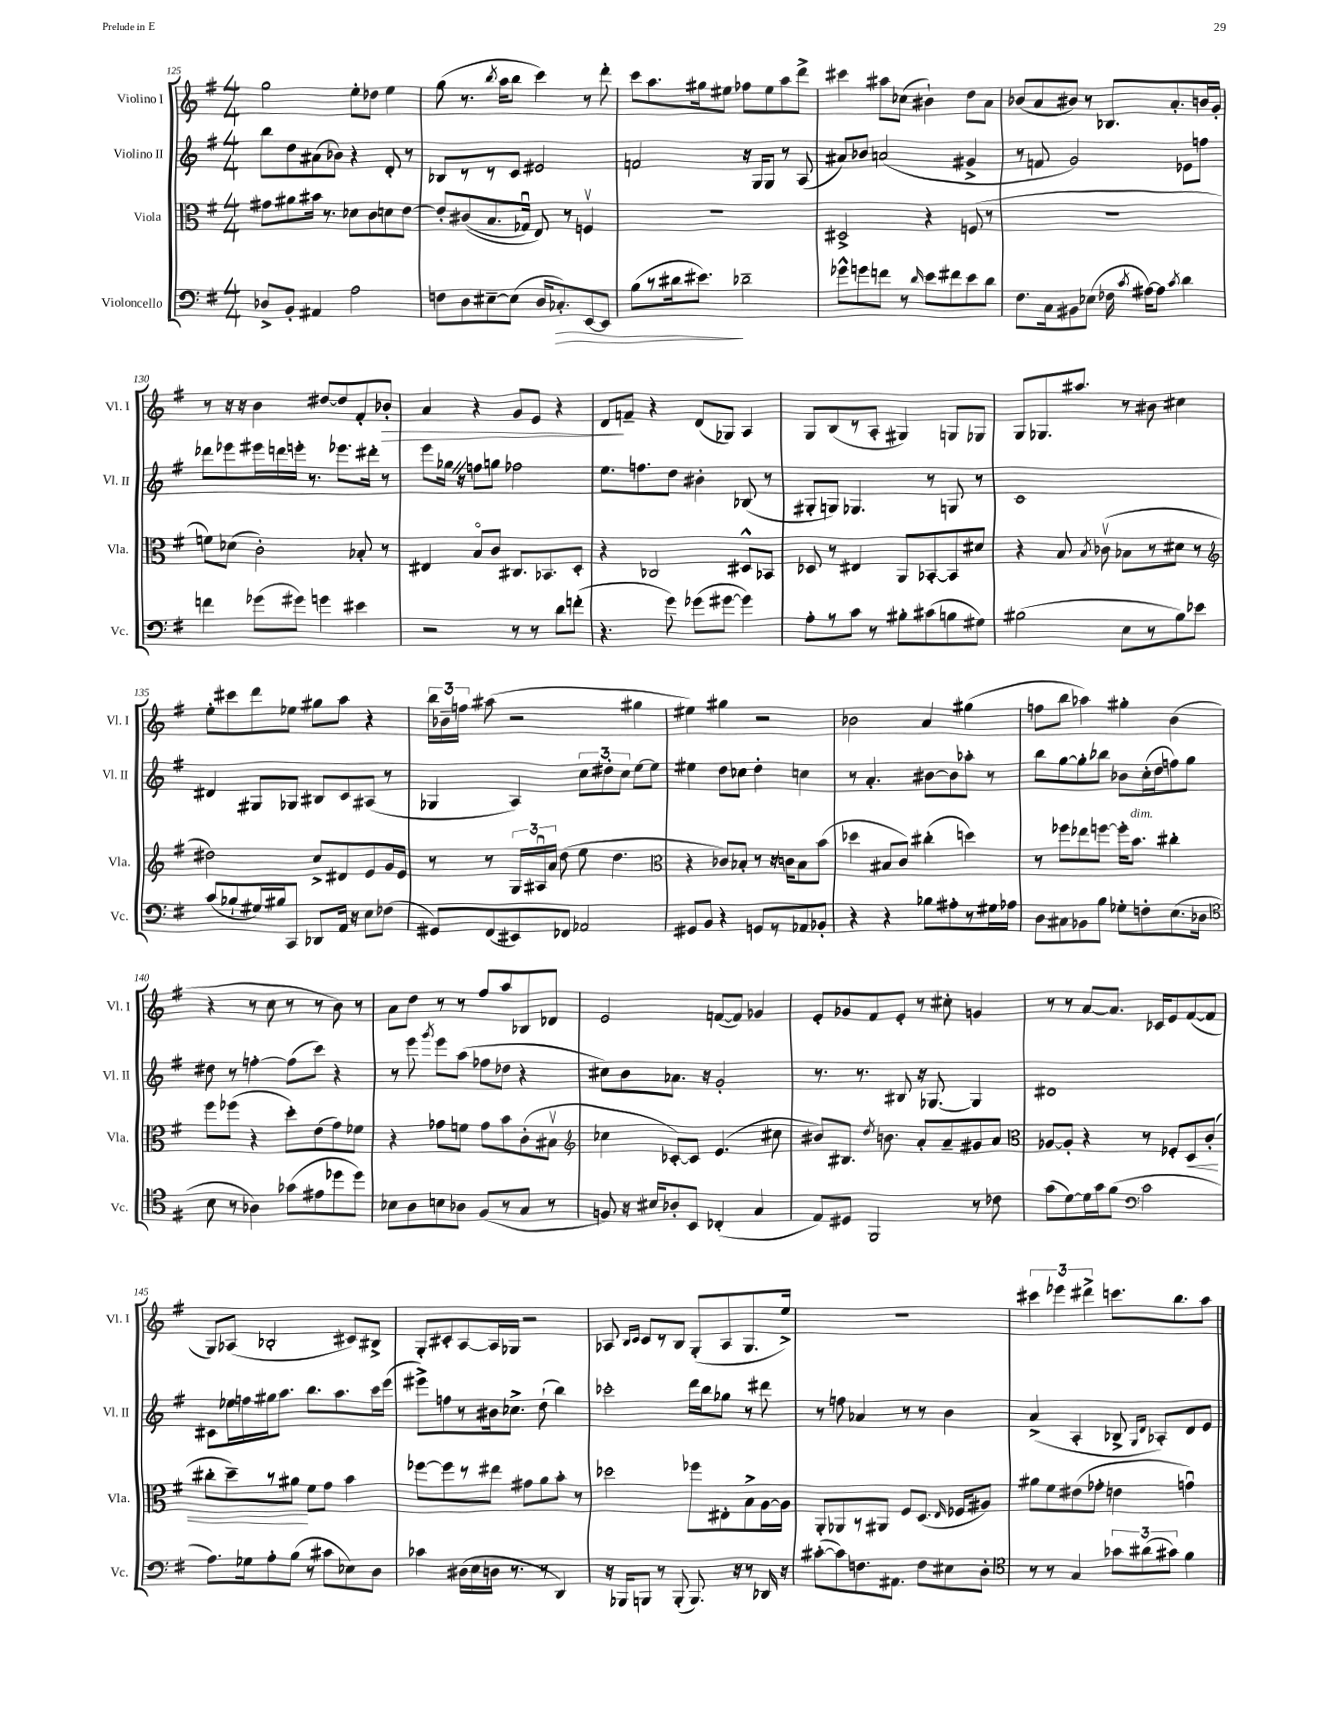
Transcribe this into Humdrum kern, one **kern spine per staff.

**kern	**dynam	**kern	**dynam	**kern	**kern	**dynam
*part4	*part4	*part3	*part3	*part2	*part1	*part1
*staff4	*staff4	*staff3	*staff3	*staff2	*staff1	*staff1
*I"Violoncello	*	*I"Viola	*	*I"Violino II	*I"Violino I	*
*I'Vc.	*	*I'Vla.	*	*I'Vl. II	*I'Vl. I	*
*clefF4	*	*clefC3	*	*clefG2	*clefG2	*
*k[f#]	*	*k[f#]	*	*k[f#]	*k[f#]	*
*M4/4	*	*M4/4	*	*M4/4	*M4/4	*
=125	=125	=125	=125	=125	=125	=125
8D-X^/L	.	8g#X\L	.	8bb\L	2gg\	.
8BB'/J	.	8a#X\	.	8dd\	.	.
4AA#X/	.	16b#X\Jk	.	(8a#X\	.	.
.	.	8.r	.	.	.	.
.	.	.	.	8b-X\J)	.	.
2A\	.	8d-X\L	.	4r	8ee'\L	.
.	.	8c\	.	.	8dd-X\J	.
.	.	8dn\	.	8d'/	4ee\	.
.	.	[8e\J	.	8r	.	.
=126	=126	=126	=126	=126	=126	=126
8Fn\L	.	8e'/L]	.	8B-X/L	(8gg\	.
8D\	.	((8c#X/	.	8r	8.r	.
[8E#X~\	.	8.B/	.	8r	.	.
.	.	.	.	.	8qbb/	.
.	.	.	.	.	16aa\KL	.
(8E#\J]	.	.	.	8c/J	8bb\J	.
.	.	16G-Xu/Jk)	.	.	.	.
16D/KL	.	8E/)	.	2e#X/	4ccc\)	.
!	!LO:HP:b	!	!	!	!	!
8.C-X'/)	>	.	.	.	.	.
.	.	8r	.	.	.	.
[8EE/	.	4Fnv/	.	.	8r	.
8EE/J]	.	.	.	.	8ddd'\	.
=127	=127	=127	=127	=127	=127	=127
(8B\L	.	1r	.	2fn/	8ccc\L	.
8r	.	.	.	.	8.aa\	.
16d#X\k	.	.	.	.	.	.
8.e#X\J)	.	.	.	.	16gg#X\k	.
.	.	.	.	.	8ee#X\J	.
2d-X~\	]	.	.	16r	8ff-X\L	.
.	.	.	.	16G/KL	.	.
.	.	.	.	8G/J	8ee#\	.
.	.	.	.	8r	8aa\	.
.	.	.	.	(8A/	8ddd^\J	.
=128	=128	=128	=128	=128	=128	=128
8g-X^^\L	.	2D#X^/	.	8a#X/L)	4ccc#X\	.
8gn\	.	.	.	8b-X/J	.	.
8fn\J	.	.	.	(2an/	8aa#X\L	.
8r	.	.	.	.	(8cc-X\J	.
16qqd/	.	.	.	.	.	.
8e\L	.	4r	.	.	4b#X`\)	.
8f#X\	.	.	.	.	.	.
8e\	.	(8Fn/	.	4g#X^/	8dd\L	.
8d\J	.	8r	.	.	8a\J	.
=129	=129	=129	=129	=129	=129	=129
8.F#\L	.	1r	.	8r	(8b-X/L	.
.	.	.	.	8fn/	8a/	.
16C\k	.	.	.	.	.	.
8BB#X\	.	.	.	2g/)	8b#X/J)	.
(8E-X\J	.	.	.	.	8r	.
16F-X\	.	.	.	.	8.B-X/L	.
8qc/	.	.	.	.	.	.
[16A#X\KL)	.	.	.	.	.	.
8A#\J]	.	.	.	.	.	.
.	.	.	.	.	8.a'/	.
8qc/	.	.	.	.	.	.
4d\	.	.	.	8e-X\L	.	.
.	.	.	.	8ffn\J	16bn/L	.
.	.	.	.	.	16g'/JJ	.
!!LO:LB:g=z
=130	=130	=130	=130	=130	=130	=130
4fn\	.	8fn\L)	.	8ddd-X\L	8r	.
.	.	(8d-X\J	.	8eee-X\	16r	.
.	.	.	.	.	16r	.
(8g-X\L	.	2c'\)	.	16eee#X\L	4b\	.
.	.	.	.	16dddn\	.	.
8g#X\J)	.	.	.	16eeen'\JJ	.	.
.	.	.	.	8.r	.	.
4gn\	.	.	.	.	[8dd#X/L	.
.	.	.	.	8.eee-X\L	8dd#/]	.
4e#X\	.	8B-X'/	.	.	8f#'/	.
.	.	.	.	16ddd#X'\Jk	.	.
!	!	!	!	!	!	!LO:HP:b
.	.	8r	.	8r	8b-X'/J	>
=131	=131	=131	=131	=131	=131	=131
2r	.	4E#X/	.	8eee\L	4a/	.
.	.	.	.	16gg-XZ\Jk	.	.
.	.	.	.	16r	.	.
.	.	8B/L	.	8ffn\L	4r	.
.	.	8c/J	.	8ggn\J	.	.
8r	.	8.C#X/L	.	2ff-X\	8g/L	.
8r	.	.	.	.	8e/J	.
.	.	8.BB-X/	.	.	.	.
8d\L	.	.	.	.	4r	.
(8fn'\J	.	8D'/J	.	.	.	.
=132	=132	=132	=132	=132	=132	=132
4.r	.	4r	.	8.ee\L	8d/L	.
.	.	.	.	.	8fn~/J	]
.	.	.	.	8.ffn\	.	.
.	.	2C-X/	.	.	4r	.
8g\)	.	.	.	8dd\J	.	.
(8g-X\L	.	.	.	4b#X'\	(8d/L	.
[8g#X\J	.	.	.	.	8G-X/J)	.
4g#\])	.	8D#X^^/L	.	(8B-X/	4A/	.
.	.	8BB-X/J	.	8r	.	.
=133	=133	=133	=133	=133	=133	=133
8A'\L	.	8D-X/	.	8G#X'/L	8G/L	.
8r	.	8r	.	8Gn/J)	(8B/	.
8c\J	.	4E#X/	.	4.G-X/	8r	.
8r	.	.	.	.	8A'/J	.
8B#X'\L	.	8AA/L	.	.	4G#X/)	.
(8c#X\	.	[8BB-X'/	.	8r	.	.
8Bn\	.	8BB-/]	.	8Gn/	8Gn/L	.
8G#X\J)	.	8d#X/J	.	8r	8G-X/J	.
=134	=134	=134	=134	=134	=134	=134
(2B#X\	.	4r	.	1c	8G/L	.
.	.	.	.	.	8.G-X/	.
.	.	8B/	.	.	.	.
.	.	.	.	.	8.aa#X/J	.
.	.	8qB/	.	.	.	.
.	.	(8c-Xv\	.	.	.	.
8E\L	.	8B-X\L	.	.	8r	.
8r	.	8r	.	.	8b#X\	.
8B#\)	.	8d#X\J	.	.	4cc#X\	.
8e-X\J	.	8r	.	.	.	.
!!LO:LB:g=z
=135	=135	=135	=135	=135	=135	=135
*	*	*clefG2	*	*	*	*
(8c/L	.	2dd#X\)	.	4d#X/	8ee'\L	.
8B-X`/	.	.	.	.	8ccc#X\	.
16G#X/L)	.	.	.	8G#X/L	8ddd\	.
16B#X/J	.	.	.	.	.	.
8CC/J	.	.	.	8G-X/J	8ee-X\J	.
8DD-X/L	.	8cc^/L	.	8B#X/L	8gg#X\L	.
16AA/Jk	.	8d#X/	.	8c/	8aa\J	.
16r	.	.	.	.	.	.
8E\L	.	8e/	.	(8A#X/J	4r	.
(8F-X\J	.	16g/L	.	8r	.	.
.	.	16e/JJ	.	.	.	.
=136	=136	=136	=136	=136	=136	=136
8GG#X/L)	.	8r	.	4G-X/	24bb\LL	.
.	.	.	.	.	24b-X~\	.
.	.	.	.	.	24ffn\JJ	.
(8FF#/	.	8r	.	.	(8aa#X\	.
8EE#X/)	.	24G/LL	.	4A/)	2r	.
.	.	24A#Xu/	.	.	.	.
.	.	24a/JJ	.	.	.	.
8FF-X/J	.	(8dd\	.	.	.	.
2AA-X/	.	8ee\	.	12cc\L	.	.
.	.	.	.	12dd#X'\	.	.
.	.	4.dd\	.	.	.	.
.	.	.	.	12cc\J	.	.
.	.	.	.	[8ee\L	4gg#X\	.
.	.	.	.	8ee\J]	.	.
=137	=137	=137	=137	=137	=137	=137
*	*	*clefC3	*	*	*	*
8GG#X/L	.	4r	.	4ee#X\	4ee#X\)	.
8BB/J	.	.	.	.	.	.
4r	.	8c-X/L)	.	8dd\L	4gg#X\	.
.	.	8B-X'/J	.	8cc-X\J	.	.
8GGn/L	.	8r	.	4dd'\	2r	.
8r	.	16r	.	.	.	.
.	.	16cn\KL	.	.	.	.
8AA-X/	.	8B-\	.	4ccn\	.	.
8BB-X'/J	.	(8b\J	.	.	.	.
=138	=138	=138	=138	=138	=138	=138
4r	.	4dd-X\	.	8r	2b-X\	.
.	.	.	.	4.a'/	.	.
4r	.	8B#X/L	.	.	.	.
.	.	8c/J)	.	.	.	.
8B-X\L	.	(4cc#X'\	.	[8b#X\L	4a/	.
8A#X'\	.	.	.	8b#\]	.	.
8r	.	4ddn\)	.	8aa-X'\J	(4gg#X\	.
16G#X\L	.	.	.	8r	.	.
16A-X\JJ	.	.	.	.	.	.
=139	=139	=139	=139	=139	=139	=139
8D\L	.	8r	.	8bb\L	8ffn\L	.
8C#X\	.	8ff-X\L	.	[8gg\	8bb\J	.
8BB-X\	.	8ee-X\	.	8gg'\]	4aa-X\)	.
8B\J	.	[8ffn\J	.	8bb-X\J	.	.
8G-X'\L	.	16ff'\KL]	.	8b-X\L	4gg#X'\	.
!	!	!LO:TX:a:i:t=dim.	!	!	!	!
.	.	8.b\J	.	.	.	.
8Fn'\	.	.	.	(16cc'\L	.	.
.	.	.	.	16dd\J	.	.
(8.E\	.	4cc#X'\	.	8ffn\)	(4b\	.
.	.	.	.	8gg\J	.	.
16D-X\Jk	.	.	.	.	.	.
!!LO:LB:g=z
=140	=140	=140	=140	=140	=140	=140
*clefC4	*	*	*	*	*	*
8B\	.	8ff#\L	.	8dd#X\	4r	.
8r	.	(8ff-X\J	.	8r	.	.
4A-X\)	.	4r	.	[4ffn'\	8r	.
.	.	.	.	.	8cc\	.
(8g-X\L	.	8dd'\L)	.	(8ff\L]	8r	.
8e#X\	.	(8e\	.	8ccc\J)	8r	.
8dd-X\	.	8g\)	.	4r	8b\)	.
8dd-\J)	.	8f-X\J	.	.	8r	.
=141	=141	=141	=141	=141	=141	=141
8B-X\L	.	4r	.	8r	8a\L	.
8A\	.	.	.	8eee\	8dd\J	.
.	.	.	.	8qggg/	.	.
8Bn\	.	8g-X\L	.	8eee\L	8r	.
8A-X\J	.	8fn\J	.	(8aa\J	8r	.
(8F#/L	.	8g-\L	.	8ff-X\L	8ff#/L	.
8r	.	8b\	.	8dd-X\J	8aa/	.
8G/J	.	(8c'\	.	4r	8B-X/	.
8r	.	8B#Xv\J	.	.	8d-X/J	.
=142	=142	=142	=142	=142	=142	=142
*	*	*clefG2	*	*	*	*
8Fn/)	.	4cc-X\	.	8cc#X\L)	2e/	.
16r	.	.	.	8b\	.	.
16B#X/KL	.	.	.	.	.	.
8A-X'/	.	[8c-X'/L)	.	8.a-X\J	.	.
8BB/J	.	8c-/J]	.	.	.	.
.	.	.	.	16r	.	.
(4C-X'/	.	(4.e/	.	2g'/	([8fn/L	.
.	.	.	.	.	8f/J])	.
4G/	.	.	.	.	4g-X/	.
.	.	8cc#X\	.	.	.	.
=143	=143	=143	=143	=143	=143	=143
8E/L)	.	8b#X/L)	.	8.r	8e'/L	.
8D#X/J	.	8.B#X/J	.	.	8g-X/	.
.	.	.	.	8.r	.	.
2FF#/	.	.	.	.	8f#/	.
.	.	8qdd/	.	.	.	.
.	.	8.bn\	.	.	.	.
.	.	.	.	8B#X/	8e'/J	.
.	.	8a'/L	.	16r	8r	.
.	.	.	.	[8.G-X/	.	.
.	.	8a~/	.	.	8cc#X'\	.
8r	.	8g#X/	.	4G-/]	4gn/	.
8c-X\	.	8a/J	.	.	.	.
=144	=144	=144	=144	=144	=144	=144
*	*	*clefC3	*	*	*	*
(8g\L	.	[8A-X/L	.	1d#X	8r	.
[8d\)	.	8A-'/J]	.	.	8r	.
16d\L]	.	4r	.	.	[8a/L	.
16g\J	.	.	.	.	.	.
(8f#\J	.	.	.	.	8.a/J]	.
*clefF4	*	*	*	*	*	*
2c\	.	8r	.	.	.	.
.	.	.	.	.	16c-X/KL	.
.	.	8F-X'/L	.	.	8e/	.
!	!	!	!LO:HP:b	!	!	!
.	.	8D/	<	.	([8f#/	.
.	.	(8c'/J	.	.	8f#/J]	.
!!LO:LB:g=z
=145	=145	=145	=145	=145	=145	=145
8.A\L)	.	8cc#X'\L	.	8c#X\L	8G/L)	.
.	.	8dd~\)	.	16ee-X\L	(8A-X/J	.
16G-X\k	.	.	.	16ffn\	.	.
8A'\	.	8r	.	16gg#X\J	2B-X'/	.
.	.	.	.	8.aa\J	.	.
(8B\J	.	8a#X\J	.	.	.	.
8r	.	8f#\L	[	8.bb\L	.	.
8c#X\L	.	8g\J	.	.	.	.
.	.	.	.	8.aa\	.	.
8E-X\)	.	4b\	.	.	8c#X/L)	.
8D\J	.	.	.	16ccc\L	8B#X^/J	.
.	.	.	.	(16eee\JJ	.	.
=146	=146	=146	=146	=146	=146	=146
4c-X\	.	[8ff-X\L	.	8eee#X^\L)	8G'/L	.
.	.	8ff-\]	.	8ffn\	8c#X'/	.
(16D#X\LL	.	8r	.	8r	[8A/	.
16E\	.	.	.	.	.	.
16Dn\JJ	.	8ee#X\J	.	16b#X\k	16A/L]	.
8.r	.	.	.	8.cc-X^\J	16G-X/JJ	.
.	.	8g#X\L	.	.	2r	.
8r	.	8a\	.	(8dd`\	.	.
4DD/)	.	8b'\J	.	4bb\)	.	.
.	.	8r	.	.	.	.
=147	=147	=147	=147	=147	=147	=147
16r	.	2dd-X\	.	2ccc-X'\	8A-X/	.
16BBB-X/KL	.	.	.	.	.	.
.	.	.	.	.	16qqB/LL	.
.	.	.	.	.	16qqc/JJ	.
8BBBn/J	.	.	.	.	8c/L	.
8r	.	.	.	.	8r	.
(8BBB'/	.	.	.	.	8B/J	.
8.BBB/)	.	8ff-X\L	.	16ddd\LL	(8G'/L	.
.	.	.	.	16bb\J	.	.
.	.	8E#X'\	.	8gg-X\J	8A-/	.
16r	.	.	.	.	.	.
8r	.	8B^\	.	8r	8.G/	.
16DD-X/	.	[16A\L	.	8ddd#X\	.	.
16r	.	16A\JJ]	.	.	16ee^/Jk)	.
=148	=148	=148	=148	=148	=148	=148
([8c#X'\L	.	8AA'/L	.	8r	1r	.
8c#\])	.	8AA-X/	.	8ffn\	.	.
8.Fn\	.	8r	.	4a-X/	.	.
.	.	8AA#X/J	.	.	.	.
8.AA#X\J	.	.	.	.	.	.
.	.	8F#/L	.	8r	.	.
8F\L	.	(8.D/J	.	8r	.	.
8E#X\	.	.	.	4b\	.	.
.	.	16qqE/	.	.	.	.
.	.	16F-X/KL	.	.	.	.
8D'\J	.	8A#X/J)	.	.	.	.
=149	=149	=149	=149	=149	=149	=149
*clefC4	*	*	*	*	*	*
8r	.	8a#X\L	.	(4a^/	6ccc#X\	.
8r	.	8f#\	.	.	.	.
.	.	.	.	.	6eee-X\	.
4G/	.	(8e#X\	.	4A'/	.	.
.	.	.	.	.	6ddd#X^\	.
.	.	8g-X'\J	.	.	.	.
12g-X\L	.	4en\	.	8B-X^/	8.cccn\L	.
(12a#X\	.	.	.	.	.	.
.	.	.	.	16qqG/LL	.	.
.	.	.	.	16qqd/JJ	.	.
.	.	.	.	8A-X'/L)	.	.
12g#X\J)	.	.	.	.	.	.
.	.	.	.	.	8.bb\	.
4f#\	.	4gnu\)	.	8d/	.	.
.	.	.	.	8e/J	8aa\J	.
==	==	==	==	==	==	==
*-	*-	*-	*-	*-	*-	*-
